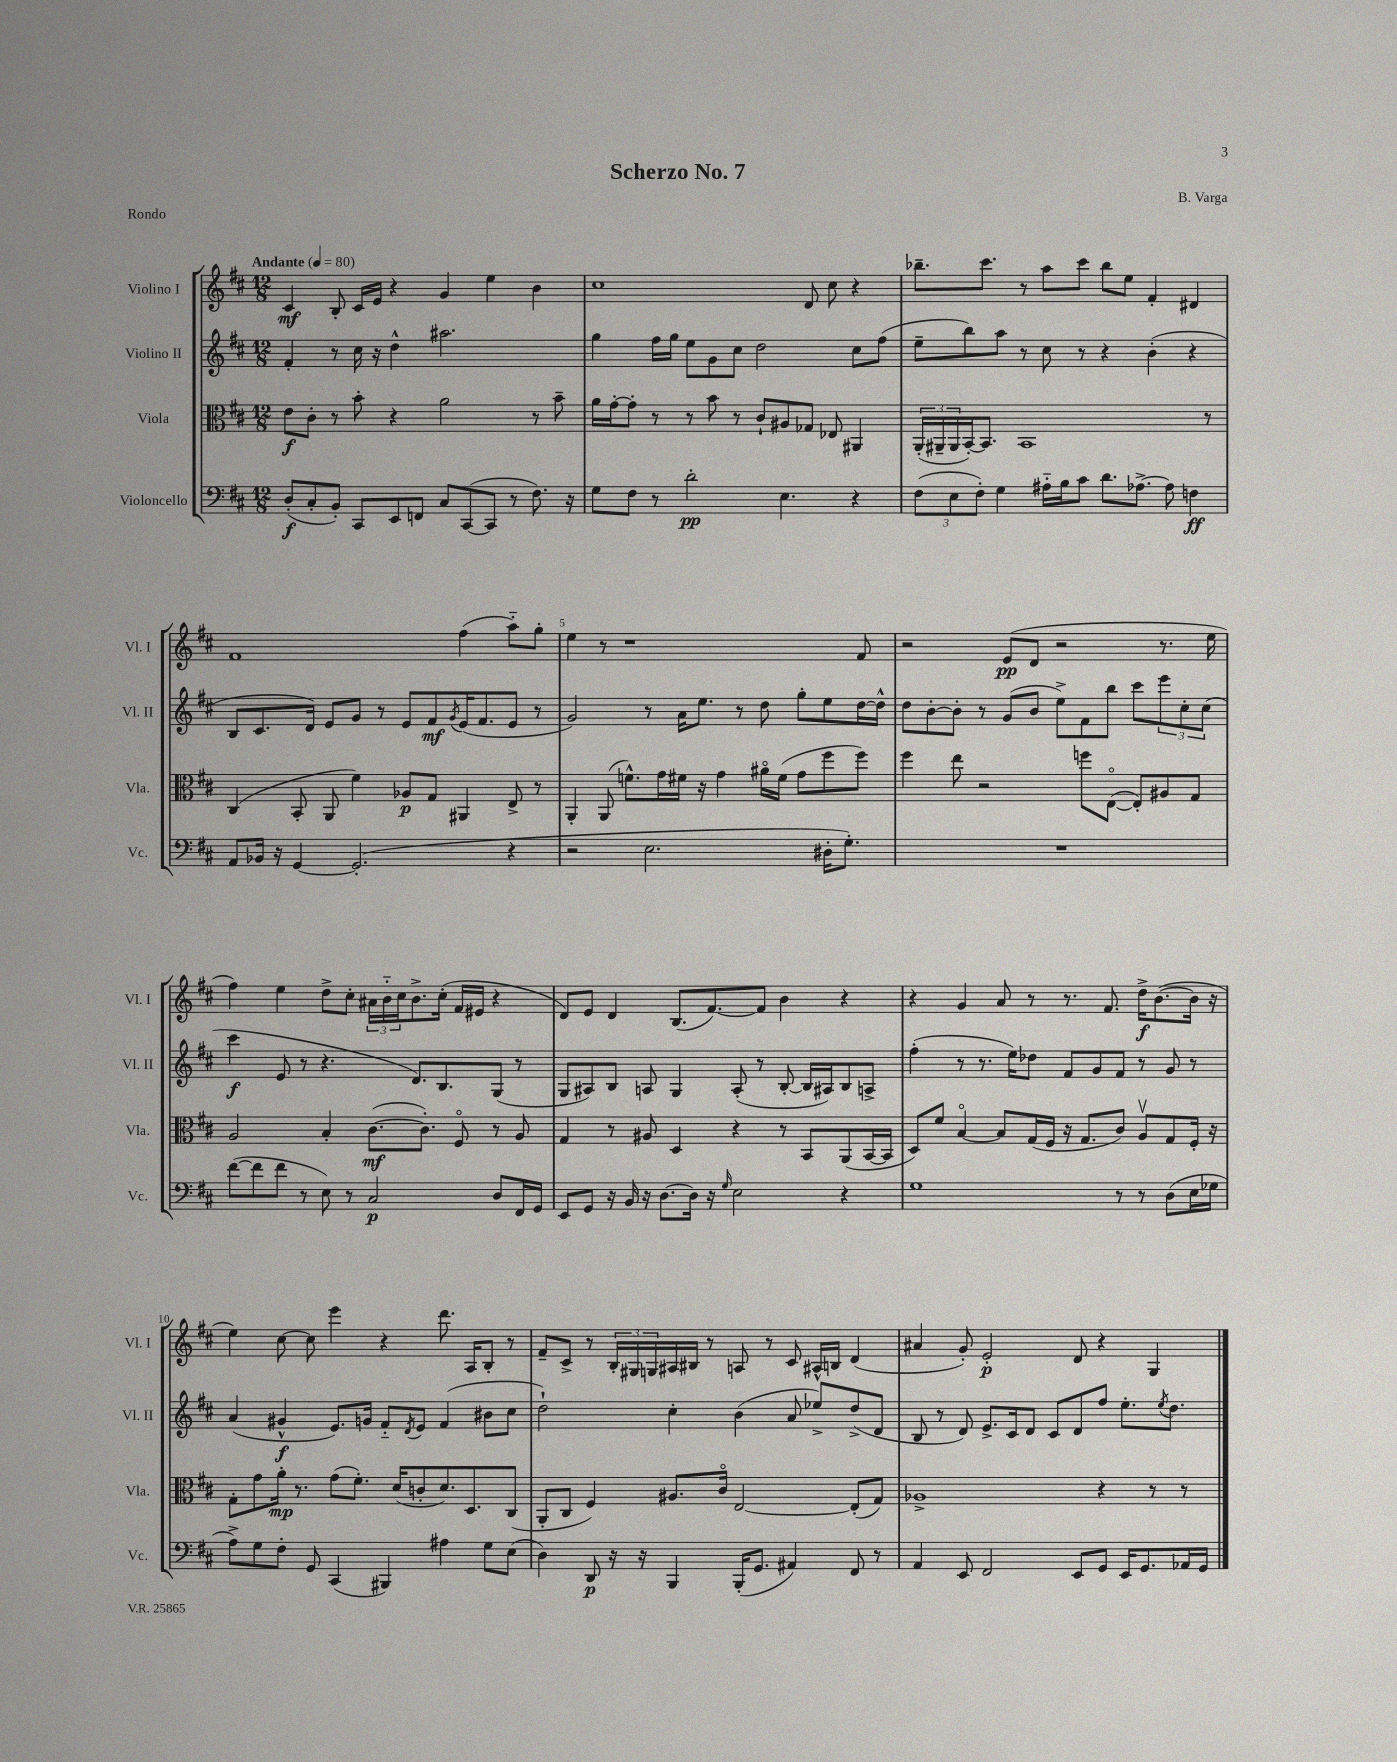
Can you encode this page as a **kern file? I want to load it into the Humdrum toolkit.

**kern	**dynam	**kern	**dynam	**kern	**dynam	**kern	**dynam
*part4	*part4	*part3	*part3	*part2	*part2	*part1	*part1
*staff4	*staff4	*staff3	*staff3	*staff2	*staff2	*staff1	*staff1
*I"Violoncello	*	*I"Viola	*	*I"Violino II	*	*I"Violino I	*
*I'Vc.	*	*I'Vla.	*	*I'Vl. II	*	*I'Vl. I	*
*clefF4	*	*clefC3	*	*clefG2	*	*clefG2	*
*k[f#c#]	*	*k[f#c#]	*	*k[f#c#]	*	*k[f#c#]	*
*M12/8	*	*M12/8	*	*M12/8	*	*M12/8	*
*MM80	*	*MM80	*	*MM80	*	*MM80	*
=1	=1	=1	=1	=1	=1	=1	=1
!	!	!	!	!	!	!LO:TX:a:B:t=Andante	!
(8D'/L	f	8e\L	f	4f#'/	.	4c#/	mf
8C#'/	.	8c#'\J	.	.	.	.	.
8BB'/J)	.	8r	.	8r	.	8B'/	.
8CC#/L	.	8b'\	.	16cc#\	.	16c#/LL	.
.	.	.	.	16r	.	16e/JJ	.
8EE/	.	4r	.	4dd^^\	.	4r	.
8FFn/J	.	.	.	.	.	.	.
8C#/L	.	2a\	.	2.aa#X\	.	4g/	.
([8CC#/	.	.	.	.	.	.	.
8CC#/J]	.	.	.	.	.	4ee\	.
8r	.	.	.	.	.	.	.
8.F#\)	.	8r	.	.	.	4b\	.
.	.	8b~\	.	.	.	.	.
16r	.	.	.	.	.	.	.
=2	=2	=2	=2	=2	=2	=2	=2
8G\L	.	16a\LL	.	4gg\	.	1cc#	.
.	.	[16g'\J	.	.	.	.	.
8F#\J	.	8g'\J]	.	.	.	.	.
8r	.	8r	.	16ff#\LL	.	.	.
.	.	.	.	16gg\JJ	.	.	.
2d'\	pp	8r	.	8ee\L	.	.	.
.	.	8b\	.	8g\	.	.	.
.	.	8r	.	8cc#\J	.	.	.
.	.	8c#`/L	.	2dd\	.	.	.
4.E\	.	8A#X/	.	.	.	.	.
.	.	8G-X/J	.	.	.	8d/	.
.	.	8E-X/	.	.	.	8cc#\	.
4r	.	4AA#X/	.	8cc#\L	.	4r	.
.	.	.	.	(8ff#\J	.	.	.
=3	=3	=3	=3	=3	=3	=3	=3
(12F#\L	.	(24AA'/LL	.	8ee~\L	.	8.bb-X~\L	.
.	.	24AA#X~/	.	.	.	.	.
12E\	.	24AA#/	.	.	.	.	.
.	.	[16BB'/J)	.	8bb\)	.	.	.
12F#'\J)	.	.	.	.	.	.	.
.	.	8.BB/J]	.	.	.	8.ccc#\J	.
4G\	.	.	.	8aa\J	.	.	.
.	.	1BB	.	8r	.	8r	.
16A#X\LL	.	.	.	8cc#\	.	8aa\L	.
16B\J	.	.	.	.	.	.	.
8c#\J	.	.	.	8r	.	8ccc#\J	.
8.d\L	.	.	.	4r	.	8bb-\L	.
.	.	.	.	.	.	8ee\J	.
[8.A-X^\J	.	.	.	.	.	.	.
.	.	.	.	(4b'\	.	4f#'/	.
8A-\]	.	.	.	.	.	.	.
4Fn\	ff	.	.	4r	.	4d#X/	.
.	.	8r	.	.	.	.	.
!!LO:LB:g=z
=4	=4	=4	=4	=4	=4	=4	=4
8AA/L	.	(4C#/	.	8B/L	.	1f#	.
16BB-X/Jk	.	.	.	8.c#/	.	.	.
16r	.	.	.	.	.	.	.
[4GG/	.	8BB'/	.	.	.	.	.
.	.	.	.	16d/Jk)	.	.	.
.	.	8AA/	.	8e/L	.	.	.
(2.GG'/]	.	4f#\)	.	8g/J	.	.	.
.	.	.	.	8r	.	.	.
.	.	8A-X/L	p	8e/L	.	.	.
.	.	8G/J	.	8f#/	mf	.	.
.	.	.	.	8qg/	.	.	.
.	.	4AA#X/	.	(16e/K	.	(4ff#\	.
.	.	.	.	8.f#/	.	.	.
4r	.	8E^/	.	8e/J	.	8aa\L)	.
.	.	8r	.	8r	.	8gg'\J	.
=5	=5	=5	=5	=5	=5	=5	=5
2r	.	4AA'/	.	2g/)	.	4ee\	.
.	.	(8AA/	.	.	.	8r	.
.	.	8.fn^^\L)	.	.	.	1r	.
2.E\	.	.	.	8r	.	.	.
.	.	16g\L	.	.	.	.	.
.	.	16f#X\JJ	.	16a\KL	.	.	.
.	.	16r	.	8.ee\J	.	.	.
.	.	4g\	.	.	.	.	.
.	.	.	.	8r	.	.	.
.	.	16a#X\LL	.	8dd\	.	.	.
.	.	(16f#\JJ	.	.	.	.	.
.	.	8g\L	.	8gg'\L	.	.	.
16D#X'\KL	.	8ff#\	.	8ee\	.	.	.
8.G'\J)	.	.	.	.	.	.	.
.	.	8ff#\J)	.	[16dd\L	.	8f#/	.
.	.	.	.	16dd^^\JJ]	.	.	.
=6	=6	=6	=6	=6	=6	=6	=6
1.r	.	4ff#\	.	8dd\L	.	2r	.
.	.	.	.	[8b'\	.	.	.
.	.	8ee\	.	8b'\J]	.	.	.
.	.	2r	.	8r	.	.	.
.	.	.	.	(8g/L	.	(8e/L	pp
.	.	.	.	8b/J	.	8d/J	.
.	.	.	.	8ee^\L)	.	2r	.
.	.	8ffn\L	.	8f#\	.	.	.
.	.	([8E\J	.	8bb\J	.	.	.
.	.	8E'/L])	.	8ccc#\L	.	.	.
.	.	8A#X/	.	12eee\	.	8.r	.
.	.	.	.	12cc#'\	.	.	.
.	.	8G/J	.	.	.	.	.
.	.	.	.	(12cc#\J	.	.	.
.	.	.	.	.	.	16ee\	.
!!LO:LB:g=z
=7	=7	=7	=7	=7	=7	=7	=7
([8f#\L	.	2A/	.	4ccc#\	f	4ff#\)	.
8f#\]	.	.	.	.	.	.	.
8f#\J	.	.	.	8e/	.	4ee\	.
8r	.	.	.	8r	.	.	.
8E\)	.	4B'/	.	4.r	.	8dd^\L	.
8r	.	.	.	.	.	8cc#'\J	.
2C#/	p	([8.c#\L	mf	.	.	24a#X\LL	.
.	.	.	.	.	.	24b\	.
.	.	.	.	.	.	24cc#\J	.
.	.	.	.	8.d/L)	.	8.b^\	.
.	.	8.c#'\J])	.	.	.	.	.
.	.	.	.	8.B/	.	(16cc#'\Jk	.
.	.	8F#/	.	.	.	16f#/LL	.
.	.	.	.	.	.	16e#X/JJ	.
8D/L	.	8r	.	(8G/J	.	4r	.
16FF#/L	.	8A/	.	8r	.	.	.
16GG/JJ	.	.	.	.	.	.	.
=8	=8	=8	=8	=8	=8	=8	=8
8EE/L	.	4G/	.	8G/L	.	8d/L)	.
8GG/J	.	.	.	8A#X/)	.	8e/J	.
16r	.	8r	.	8B/J	.	4d/	.
16BB/	.	.	.	.	.	.	.
16r	.	8A#X/	.	8An/	.	.	.
[8.D\L	.	.	.	.	.	.	.
.	.	4D/	.	4G/	.	(8.B/L	.
16D\Jk]	.	.	.	.	.	.	.
16r	.	.	.	.	.	[8.f#/)	.
16qqG/	.	.	.	.	.	.	.
2E\	.	4r	.	(8A'/	.	.	.
.	.	.	.	8r	.	8f#/J]	.
.	.	8r	.	[8B'/	.	4b\	.
.	.	8BB/L	.	16B/LL]	.	.	.
.	.	.	.	16A#X/J)	.	.	.
4r	.	(8AA/	.	8B/	.	4r	.
.	.	[16BB/L	.	8An^/J	.	.	.
.	.	16BB/JJ]	.	.	.	.	.
=9	=9	=9	=9	=9	=9	=9	=9
1G	.	8D/L)	.	(4ff#'\	.	4r	.
.	.	8f#/J	.	.	.	.	.
.	.	[4B/	.	8r	.	4g/	.
.	.	.	.	8.r	.	.	.
.	.	8B/L]	.	.	.	8a/	.
.	.	.	.	16ee\KL)	.	.	.
.	.	(16G/L	.	8dd-X\J	.	8r	.
.	.	16F#/JJ	.	.	.	.	.
.	.	16r	.	8f#/L	.	8.r	.
.	.	8.G/L	.	.	.	.	.
.	.	.	.	8g/	.	.	.
.	.	.	.	.	.	8.f#/	.
8r	.	8c#/J)	.	8f#/J	.	.	.
8r	.	8Av/L	.	8r	.	16dd^\KL	f
.	.	.	.	.	.	([8.b\	.
(8D\L	.	8G/	.	8g/	.	.	.
16E\L	.	16F#'/Jk	.	8r	.	16b\Jk]	.
16G-X\JJ	.	16r	.	.	.	16r	.
!!LO:LB:g=z
=10	=10	=10	=10	=10	=10	=10	=10
8A^\L)	.	8G'\L	.	(4a/	.	4ee\)	.
8G\	.	8g\	.	.	.	.	.
8F#'\J	.	16a'\Jk	mp	4g#X^^/	f	[8cc#\	.
.	.	8.r	.	.	.	.	.
8GG/	.	.	.	.	.	8cc#\]	.
(4CC#/	.	(8g\L	.	8.e/L)	.	4eee\	.
.	.	8.f#'\J)	.	.	.	.	.
.	.	.	.	16gn/Jk	.	.	.
4BBB#X/)	.	.	.	8f#/L	.	4r	.
.	.	(16d/KL	.	.	.	.	.
.	.	.	.	8qd/	.	.	.
.	.	8cn'/	.	8e/J	.	.	.
4A#X\	.	8.d/)	.	(4f#/	.	8.ddd\	.
.	.	8.D/	.	.	.	16A/KL	.
8G\L	.	.	.	8b#X\L	.	8B'/J	.
(8E\J	.	(8C#/J	.	8cc#\J	.	8r	.
=11	=11	=11	=11	=11	=11	=11	=11
4D\)	.	8AA'/L	.	2dd`\)	.	8f#~/L	.
.	.	8C#/J	.	.	.	8c#^/J	.
8DD/	p	4F#/)	.	.	.	8r	.
16r	.	.	.	.	.	24B'/LL	.
.	.	.	.	.	.	24G#X/	.
16r	.	.	.	.	.	.	.
.	.	.	.	.	.	24Gn/	.
4BBB/	.	8.A#X/L	.	4cc#'\	.	16A#X/	.
.	.	.	.	.	.	16B#X/JJ	.
.	.	.	.	.	.	8r	.
.	.	16c#/Jk	.	.	.	.	.
(16BBB'/KL	.	[2E/	.	(4b\	.	8An/	.
8.GG/J	.	.	.	.	.	.	.
.	.	.	.	.	.	8r	.
4AA#X/)	.	.	.	8a/	.	8c#/	.
.	.	.	.	8ee-X^/L)	.	16A#X^^/LL	.
.	.	.	.	.	.	16Bn/JJ	.
8FF#/	.	(8E'/L]	.	(8dd^/	.	(4d/	.
8r	.	8G/J)	.	8d/J	.	.	.
=12	=12	=12	=12	=12	=12	=12	=12
4AA/	.	1A-X^	.	8B/	.	4a#X/	.
.	.	.	.	8r	.	.	.
8EE/	.	.	.	8d/)	.	8g'/)	.
2FF#/	.	.	.	8.e^/L	.	2e'/	p
.	.	.	.	16c#/k	.	.	.
.	.	.	.	8d/J	.	.	.
.	.	.	.	8c#/L	.	.	.
8EE/L	.	.	.	8d/	.	8d/	.
8GG/J	.	4r	.	8ff#/J	.	4r	.
16EE/KL	.	.	.	8.ee'\L	.	.	.
8.GG/	.	.	.	.	.	.	.
.	.	8r	.	.	.	4G/	.
.	.	.	.	8qee/	.	.	.
.	.	.	.	8.dd\J	.	.	.
16AA-X/L	.	8r	.	.	.	.	.
16GG/JJ	.	.	.	.	.	.	.
==	==	==	==	==	==	==	==
*-	*-	*-	*-	*-	*-	*-	*-
